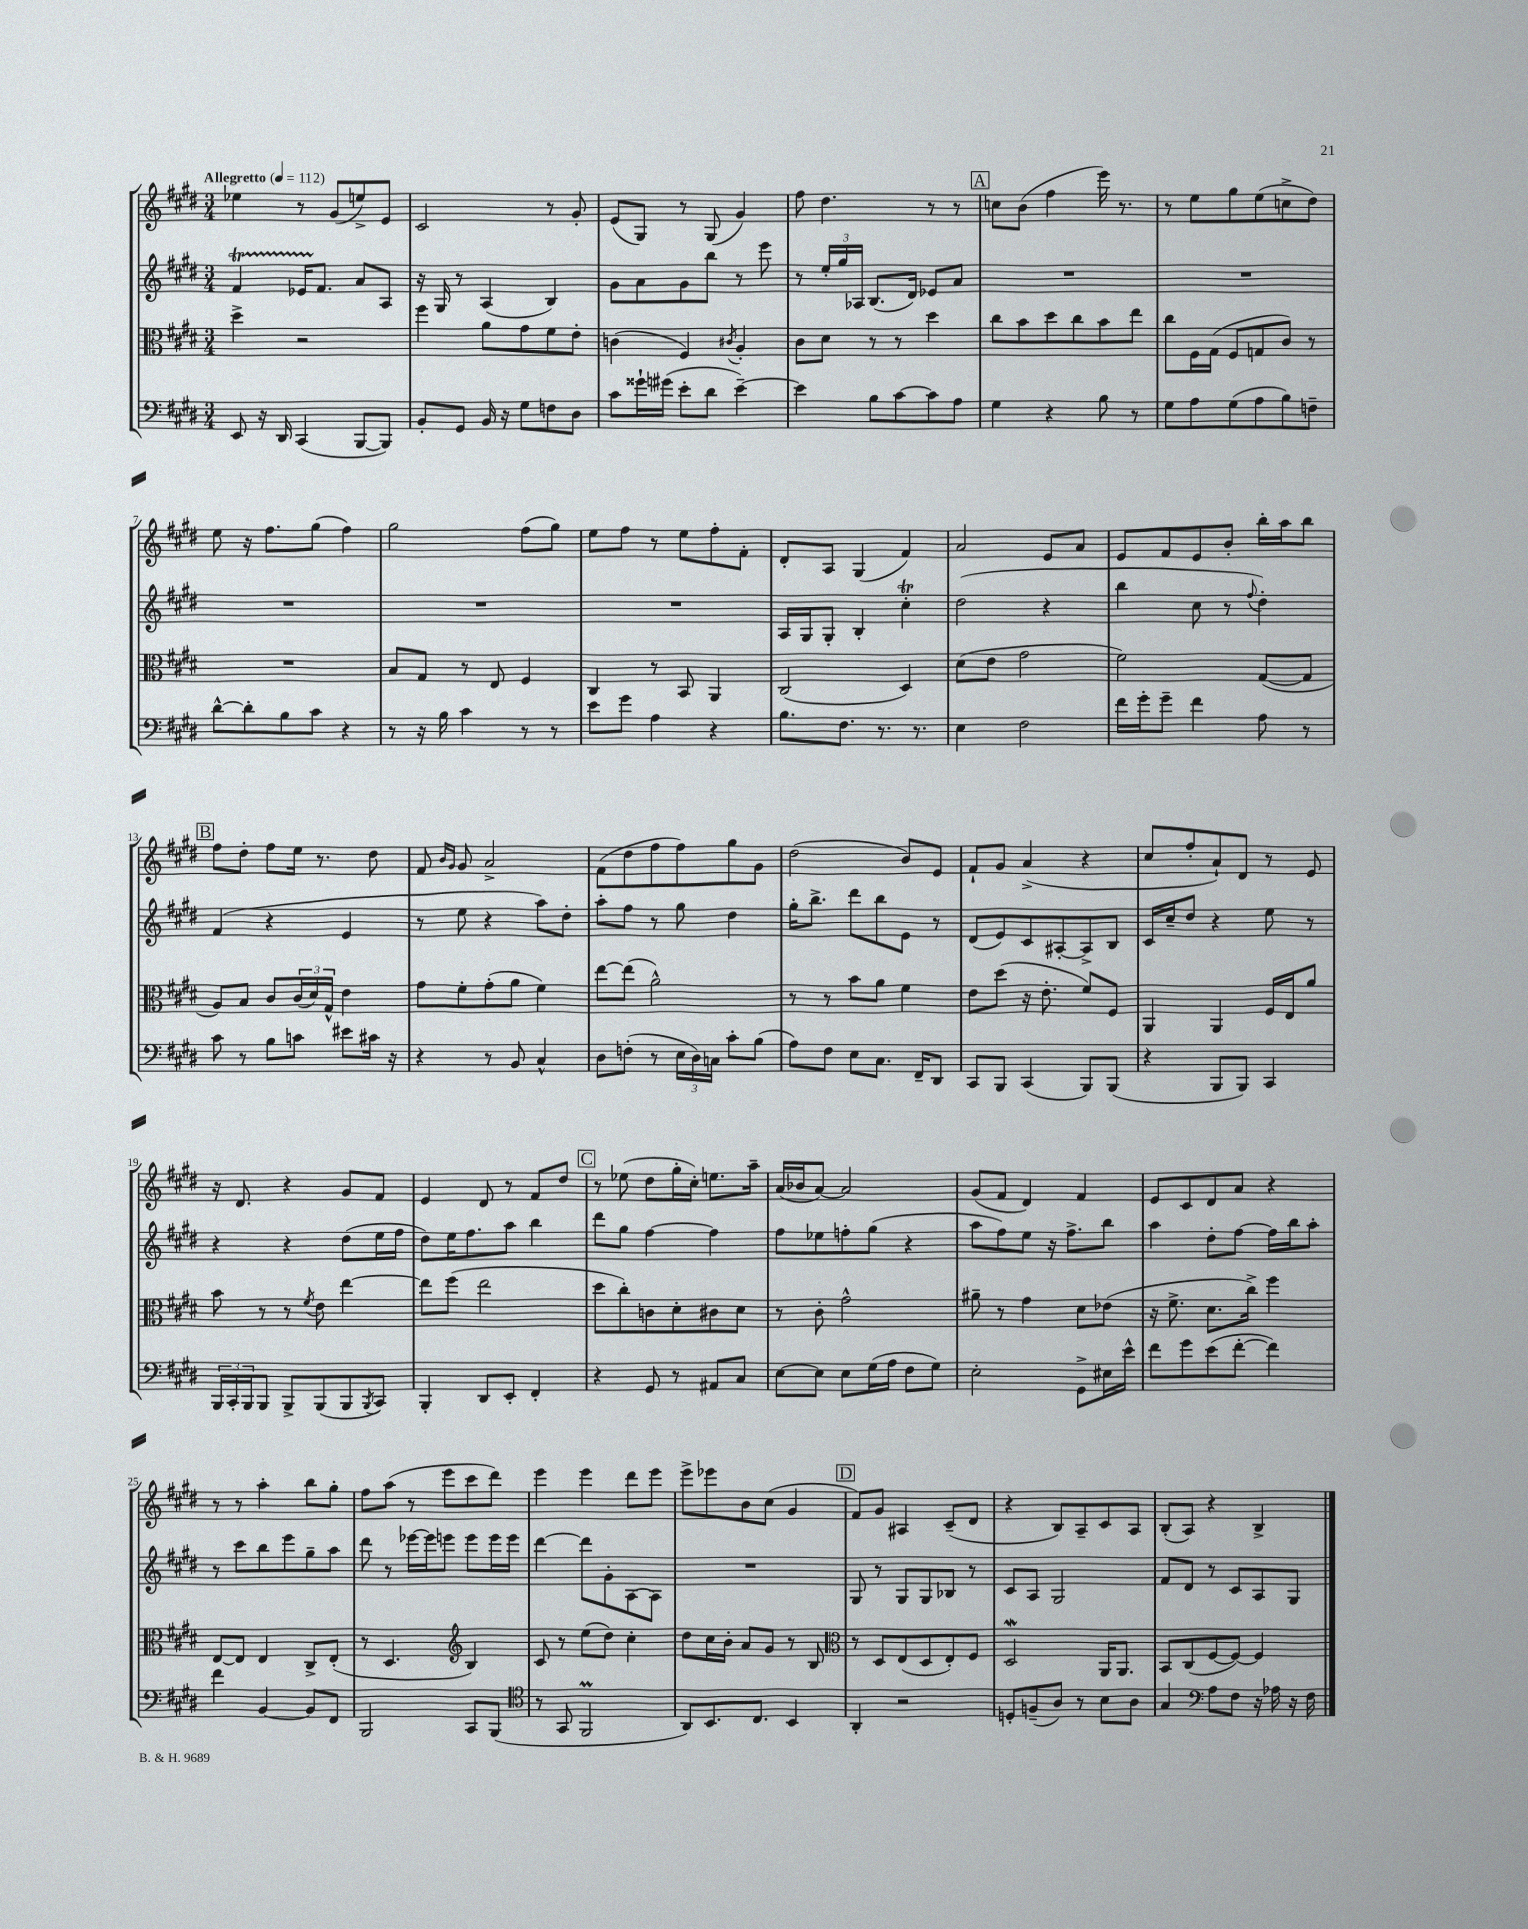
<<
\new StaffGroup <<
\new Staff = "s0" {
    \clef treble \key e \major \numericTimeSignature \time 3/4 \tempo "Allegretto" 4 = 112
    ees''4 r8 gis'8( e''8->) e'8 |
    cis'2 r8 gis'8-. |
    e'8( gis8) r8 gis8( gis'4) |
    fis''8 dis''4. r8 r8 |
    \mark \markup { \box "A" } c''8 b'8( fis''4 e'''16) r8. |
    r8 e''8 gis''8 e''8( c''8-> dis''8) |
    e''8 r16 fis''8. gis''8( fis''4) |
    gis''2 fis''8( gis''8) |
    e''8 fis''8 r8 e''8 fis''8-. fis'8-. |
    dis'8-. a8 gis4( fis'4) |
    a'2 e'8 a'8 |
    e'8 fis'8 e'8 b'8-. b''16-. a''16 b''8 |
    \mark \markup { \box "B" } fis''8 dis''8-. fis''8 e''16 r8. dis''8 |
    fis'8 \grace { b'16 gis'16 } gis'8 a'2-> |
    fis'8( dis''8 fis''8 fis''8) gis''8 gis'8 |
    dis''2( b'8) e'8 |
    fis'8-! gis'8 a'4->( r4 |
    cis''8 fis''8-. a'8-!) dis'8 r8 e'8 |
    r16 dis'8. r4 gis'8 fis'8 |
    e'4 dis'8 r8 fis'8 dis''8 |
    \mark \markup { \box "C" } r8 ees''8( dis''8 gis''16-. cis''16-.) e''8. a''16-- |
    a'16( bes'16 a'8~) a'2 |
    gis'8( fis'8 dis'4) fis'4 |
    e'8 cis'8 dis'8 a'8 r4 |
    r8 r8 a''4-. b''8 gis''8-. |
    fis''8 a''8( r8 e'''8 cis'''8 dis'''8) |
    e'''4 e'''4 dis'''8 e'''8 |
    e'''8-> ees'''8 b'8 cis''8( gis'4 |
    \mark \markup { \box "D" } fis'8) gis'8 ais4 cis'8--( dis'8 |
    r4 b8) a8-- cis'8 a8 |
    b8-.( a8) r4 b4-> \bar "|." |
}
\new Staff = "s1" {
    \clef treble \key e \major \numericTimeSignature \time 3/4
    fis'4\startTrillSpan ees'16 fis'8.\stopTrillSpan a'8 a8 |
    r16 gis16 r8 a4( b4) |
    gis'8 a'8 gis'8 b''8 r8 e'''8 |
    r8 \tuplet 3/2 { e''16-. gis''16 aes16 } b8.( dis'16) ees'8 a'8 |
    \mark \markup { \box "A" } R2. |
    R2. |
    R2. |
    R2. |
    R2. |
    a16 gis16 gis8-. b4-. cis''4-.\trill |
    dis''2( r4 |
    b''4 cis''8 r8 \appoggiatura { fis''8 } dis''4-.) |
    \mark \markup { \box "B" } fis'4( r4 e'4 |
    r8 e''8 r4 a''8) dis''8-. |
    a''8-. fis''8 r8 gis''8 dis''4 |
    gis''16-. b''8.-> dis'''8 b''8 e'8 r8 |
    dis'8( e'8) cis'8 ais8~-. ais8-> b8 |
    cis'16 cis''16-- dis''8 r4 e''8 r8 |
    r4 r4 dis''8( e''16 fis''16 |
    dis''8) e''16 fis''8. a''8 b''4 |
    \mark \markup { \box "C" } dis'''8 gis''8 fis''4~ fis''4 |
    fis''8 ees''8 f''8-. gis''8( r4 |
    a''8 fis''8) e''8 r16 fis''8.-> b''8 |
    a''4 dis''8-. fis''8~ fis''16 b''16 a''8-. |
    r8 cis'''8 b''8 e'''8 gis''8-- a''8 |
    dis'''8 r8 ees'''16~ ees'''16 e'''8 e'''8 e'''16 e'''16 |
    dis'''4~ dis'''8 gis'8-. a8~ a8 |
    R2. |
    \mark \markup { \box "D" } gis8 r8 gis8 gis8 bes8 r8 |
    cis'8 a8 gis2 |
    fis'8 dis'8 r8 cis'8 a8 gis8 \bar "|." |
}
\new Staff = "s2" {
    \clef alto \key e \major \numericTimeSignature \time 3/4
    dis''4-> r2 |
    fis''4 a'8 gis'8 fis'8 e'8-. |
    c'4( fis4) \acciaccatura { cis'8 } a4-. |
    cis'8 dis'8 r8 r8 dis''4 |
    \mark \markup { \box "A" } cis''8 b'8 dis''8 cis''8 b'8 e''8 |
    cis''8 fis16 gis16( fis8 g8 cis'8) r8 |
    R2. |
    b8 gis8 r8 e8 fis4 |
    cis4 r8 b,8 a,4 |
    cis2( dis4) |
    dis'8( e'8 gis'2 |
    fis'2) gis8~( gis8 |
    \mark \markup { \box "B" } a8) b8 cis'8 \tuplet 3/2 { cis'16( dis'16) gis16-^ } e'4 |
    gis'8 fis'8-. gis'8-.( a'8 fis'4) |
    e''8~ e''8( a'2-^) |
    r8 r8 b'8 a'8 fis'4 |
    e'8 dis''8( r16 e'8.-. fis'8) fis8 |
    a,4 a,4 fis16 e16 a'8 |
    b'8 r8 r8 \acciaccatura { fis'8 } e'8 e''4~ |
    e''8 fis''8( e''2 |
    \mark \markup { \box "C" } dis''8 cis''8-.) c'8 dis'8-. cis'8 dis'8 |
    r8 cis'8-. gis'2-^ |
    ais'8-- r8 gis'4 dis'8 ees'8( |
    r16 fis'8.-> dis'8. cis''16->) fis''4 |
    e8~ e8 e4 cis8-> e8-.( |
    r8 dis4. \clef treble b4) |
    cis'8 r8 e''8( dis''8) cis''4-. |
    dis''8 cis''16 b'16-. a'8 gis'8 r8 b8 |
    \mark \markup { \box "D" } \clef alto r8 dis8 e8( dis8 e8-.) fis8 |
    dis2\mordent a,16 a,8. |
    b,8 cis8( fis8~ fis8~) fis4 \bar "|." |
}
\new Staff = "s3" {
    \clef bass \key e \major \numericTimeSignature \time 3/4
    e,8 r16 dis,16 cis,4( b,,8~ b,,8) |
    b,8-. gis,8 b,16 r16 gis8 f8 dis8 |
    cis'8 gisis'16-! gis'16( e'8-. dis'8 e'4~--) |
    e'4 b8 cis'8~ cis'8 a8 |
    \mark \markup { \box "A" } gis4 r4 b8 r8 |
    gis8 a8 gis8( a8 b8) f8-- |
    dis'8~-^ dis'8-. b8 cis'8 r4 |
    r8 r16 b16 cis'4 r8 r8 |
    e'8 gis'8 a4 r4 |
    b8. fis8. r8. r8. |
    e4 fis2 |
    fis'16 gis'16-. gis'8-- fis'4 a8 r8 |
    \mark \markup { \box "B" } cis'8 r8 b8 c'8 eis'8 cis'16 r16 |
    r4 r8 b,8 cis4-^ |
    dis8 f8-.( r8 \tuplet 3/2 { e16 dis16) c16 } cis'8-. b8( |
    a8) fis8 e8 cis8. fis,16-- dis,8 |
    cis,8 b,,8 cis,4( b,,8) b,,8( |
    r4 b,,8 b,,8) cis,4 |
    \tuplet 3/2 { b,,16 cis,16-. b,,16 } b,,8 b,,8-> b,,8( b,,8 \acciaccatura { b,,8 } cis,8) |
    b,,4-. dis,8 e,8-. fis,4-. |
    \mark \markup { \box "C" } r4 gis,8 r8 ais,8 cis8 |
    e8~ e8 e8 gis16( a16 fis8 gis8) |
    e2-. gis,8-> eis16 e'16-^ |
    fis'8 gis'8 e'8( fis'8~-. fis'4) |
    fis'4 b,4~ b,8 fis,8 |
    b,,2 cis,8 b,,8( |
    \clef tenor r8 gis,8 fis,2\prall |
    a,8) b,8. cis8. b,4 |
    \mark \markup { \box "D" } a,4-. r2 |
    d8-. f8--( a8) r8 b8 a8 |
    gis4 \clef bass a8 fis8 r16 aes16 r16 fis16 \bar "|." |
}
>>
>>
